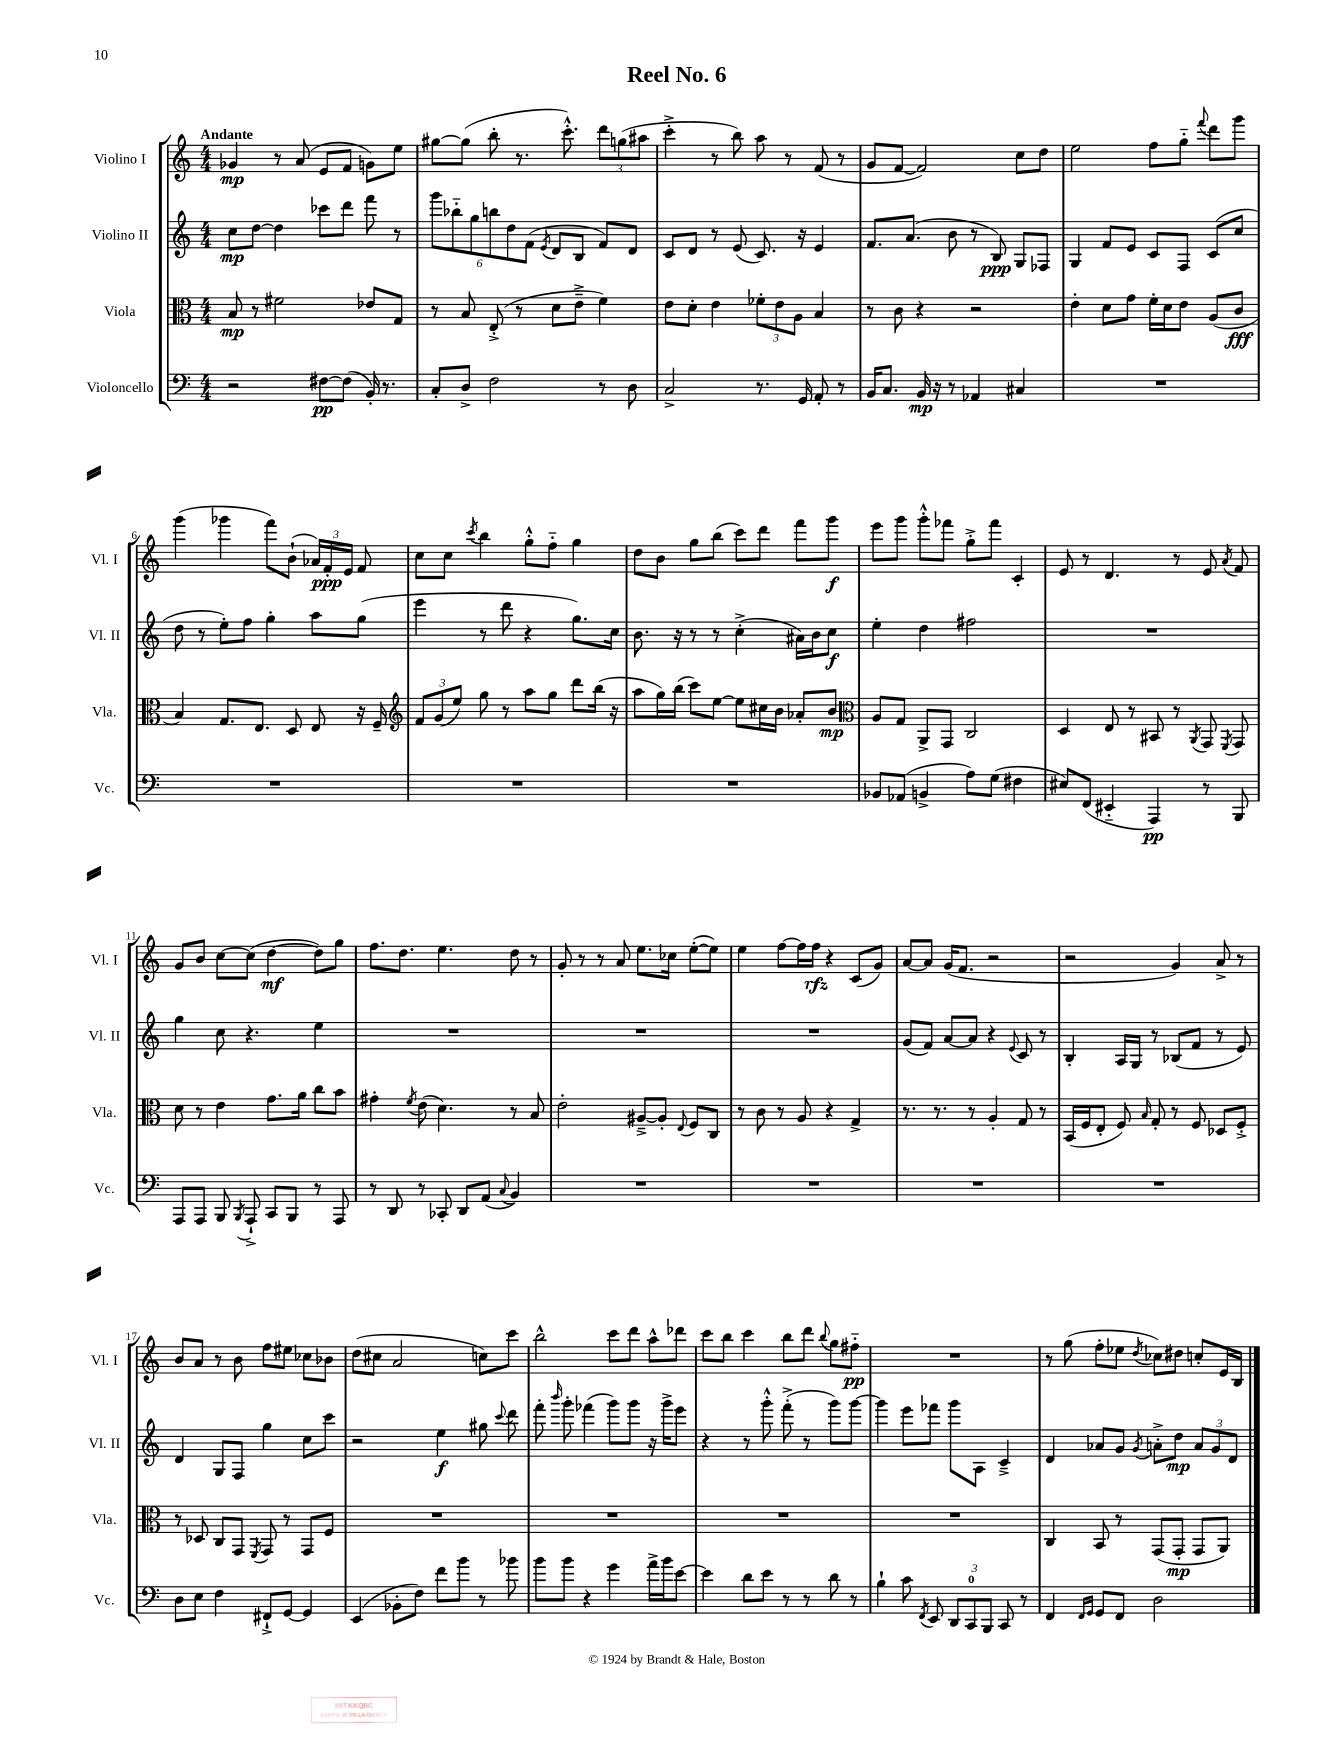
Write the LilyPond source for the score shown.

\header { title = "Reel No. 6" }
<<
\new StaffGroup <<
\new Staff = "s0" \with { instrumentName = "Violino I" shortInstrumentName = "Vl. I" } {
    \clef treble \key c \major \numericTimeSignature \time 4/4 \tempo "Andante"
    \autoBeamOff ges'4\mp r8 a'8( e'8[ f'8] g'8[) e''8] |
    gis''8[~ gis''8]( b''8-. r8. c'''8.-.-^) \tuplet 3/2 { d'''8[ g''8( ais''8] } |
    c'''4-.-> r8 b''8) a''8 r8 f'8( r8 |
    g'8[ f'8]~ f'2) c''8[ d''8] |
    e''2 f''8[ g''8]-_ \appoggiatura { f'''8 } d'''8[ g'''8] |
    g'''4( ges'''4 f'''8[) b'8]-!( \tuplet 3/2 { aes'16[) f'16-.\ppp e'16] } f'8 |
    c''8[ c''8] \acciaccatura { c'''8 } b''4 g''8[-.-^ f''8]-_ g''4 |
    d''8[ b'8] g''8[ b''8]( c'''8[) d'''8] f'''8[ g'''8]\f |
    e'''8[ g'''8] g'''8[-.-^ fes'''8] g''8[-.-> fes'''8] c'4-. |
    e'8 r8 d'4. r8 e'8 \acciaccatura { a'8 } f'8 |
    g'8[ b'8] c''8[~ c''8]( d''4~\mf d''8[) g''8] |
    f''8.[ d''8.] e''4. d''8 r8 |
    g'8-. r8 r8 a'8 e''8.[ ces''16] e''8[~-.( e''8]) |
    e''4 f''8[~ f''16 f''16]\rfz r4 c'8[( g'8]) |
    a'8[~ a'8] g'16[( f'8.] r2 |
    r2 g'4) a'8-> r8 |
    b'8[ a'8] r8 b'8 f''8[ eis''8] ces''8[ bes'8] |
    d''8[( cis''8] a'2 c''8[) c'''8] |
    b''2-^ c'''8[ d'''8] a''8[-^ des'''8] |
    c'''8[ b''8] c'''4 b''8[ d'''8] \appoggiatura { b''8 } g''8[ fis''8]-_\pp |
    R1 |
    r8 g''8( f''8[-. ees''8] \acciaccatura { d''8 } ces''8[) dis''8] c''8[-. e'16 b16] \bar "|." |
}
\new Staff = "s1" \with { instrumentName = "Violino II" shortInstrumentName = "Vl. II" } {
    \clef treble \key c \major \numericTimeSignature \time 4/4
    \autoBeamOff c''8[\mp d''8]~ d''4 ces'''8[ d'''8] f'''8 r8 |
    \tuplet 6/4 { g'''8[ bes''8-_ g''8 b''8 d''8 f'8]( } \acciaccatura { e'8 } d'8[ b8] f'8[) d'8] |
    c'8[ d'8] r8 e'8( c'8.) r16 e'4 |
    f'8.[ a'8.]( b'8 r8 b8\ppp) g8[ fes8] |
    g4 f'8[ e'8] c'8[ f8] c'8[( c''8] |
    d''8 r8 e''8[-.) f''8] g''4-. a''8[ g''8]( |
    e'''4 r8 d'''8 r4 g''8.[) c''16] |
    b'8. r16 r8 r8 c''4-.->( ais'16[) b'16 c''8]\f |
    e''4-. d''4 fis''2 |
    R1 |
    g''4 c''8 r4. e''4 |
    R1 |
    R1 |
    R1 |
    g'8[( f'8]) a'8[~ a'8] r4 \appoggiatura { e'8 } c'8 r8 |
    b4-. a16[ g16] r8 bes8[( f'8] r8 e'8) |
    d'4 g8[ f8] g''4 c''8[ c'''8] |
    r2 e''4\f gis''8 \appoggiatura { c'''8 } d'''8 |
    f'''8-. \grace { b'''16 } g'''8-. fes'''4( g'''8[) g'''8] r16 g'''16[-> e'''8] |
    r4 r8 g'''8-.-^ f'''8-.->( r8 g'''8[) g'''8]~ |
    g'''4 e'''8[ fes'''8] g'''8[ a8] c'4---> |
    d'4 aes'8[ g'8] \acciaccatura { g'8 } a'8[-.-> d''8]\mp \tuplet 3/2 { a'8[ g'8 d'8] } \bar "|." |
}
\new Staff = "s2" \with { instrumentName = "Viola" shortInstrumentName = "Vla." } {
    \clef alto \key c \major \numericTimeSignature \time 4/4
    \autoBeamOff b8\mp r8 fis'2 ees'8[ g8] |
    r8 b8 e8-.->( r8 d'8[ e'8]---> f'4) |
    e'8[ d'8]-. e'4 \tuplet 3/2 { fes'8[-. e'8 a8] } b4 |
    r8 c'8 r4 r2 |
    e'4-. d'8[ g'8] f'16[-. d'16 e'8] a8[( c'8]\fff |
    b4) g8.[ e8.] d8 e8 r16 f16-- |
    \clef treble \tuplet 3/2 { f'8[ g'8( e''8]) } g''8 r8 a''8[ g''8] d'''8[ b''16]( r16 |
    a''8[ g''16) b''16]( c'''8[) e''8]~ e''8[ cis''16 b'16] aes'8[-. b'8]\mp |
    \clef alto a8[ g8] a,8[-> g,8] c2 |
    d4 e8 r8 bis,8 r8 \acciaccatura { a,8 } g,8 \acciaccatura { f,8 } g,8 |
    d'8 r8 e'4 g'8.[ a'16] c''8[ b'8] |
    gis'4-. \acciaccatura { f'8 } e'8( d'4.) r8 b8 |
    e'2-. ais8[~---> ais8]-. \appoggiatura { e8 } f8[ c8] |
    r8 c'8 r8 a8 r4 g4-> |
    r8. r8. r8 a4-. g8 r8 |
    b,16[( f16 e8]-. f8) \grace { b16 } g8-. r8 f8 des8[ f8]-.-> |
    r8 des8 c8[ g,8] \acciaccatura { f,8 } g,8 r8 g,8[ f8] |
    R1 |
    R1 |
    R1 |
    R1 |
    c4 b,8 r8 g,8[( g,8]-.\mp g,8[ a,8]) \bar "|." |
}
\new Staff = "s3" \with { instrumentName = "Violoncello" shortInstrumentName = "Vc." } {
    \clef bass \key c \major \numericTimeSignature \time 4/4
    \autoBeamOff r2 fis8[~\pp fis8]( b,16-.) r8. |
    c8[-. d8]-> f2 r8 d8 |
    c2-> r8. g,16 a,8-. r8 |
    b,16[ c8.] b,16\mp r16 r8 aes,4 cis4 |
    R1 |
    R1 |
    R1 |
    R1 |
    bes,8[ aes,8]( b,4-> a8[) g8]( fis4 |
    eis8[) f,8]( eis,4-_ a,,4\pp) r8 b,,8 |
    a,,8[ a,,8] b,,8 \acciaccatura { b,,8 } a,,8-!-> c,8[ b,,8] r8 a,,8 |
    r8 d,8 r8 ces,8-. d,8[ a,8]( \appoggiatura { c8 } b,4) |
    R1 |
    R1 |
    R1 |
    R1 |
    d8[ e8] f4 fis,8[-!-> g,8]~ g,4 |
    e,4( bes,8[-. f8]) f'8[ b'8] r8 bes'8 |
    b'8[ b'8] r4 g'4 a'16[-> b'16 e'8]~ |
    e'4 d'8[ e'8] r8 r8 d'8 r8 |
    b4-! c'8 \acciaccatura { f,8 } e,8 \tuplet 3/2 { d,8[ c,8-0 b,,8] } c,8 r8 |
    f,4 \grace { f,16[ g,16] } g,8[ f,8] d2 \bar "|." |
}
>>
>>
